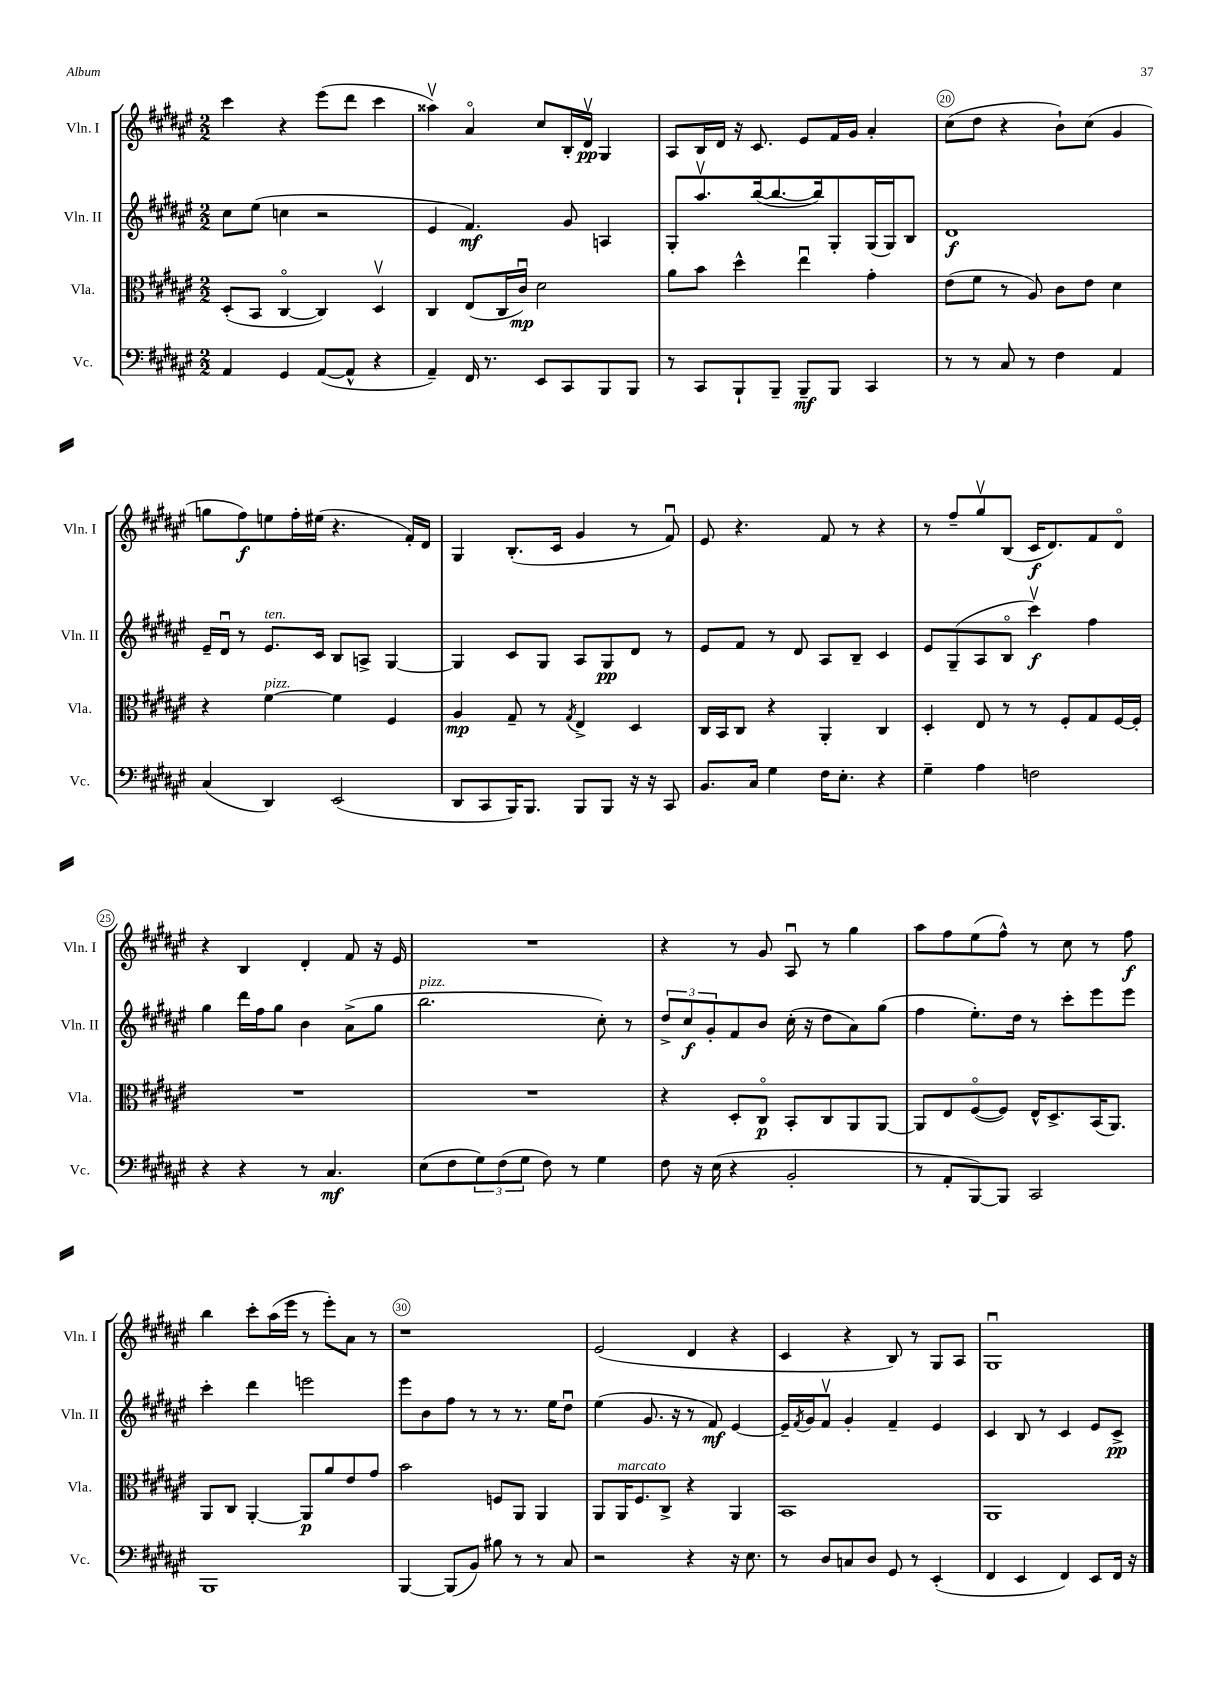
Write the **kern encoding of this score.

**kern	**kern	**kern	**kern
*staff4	*staff3	*staff2	*staff1
*clefF4	*clefC3	*clefG2	*clefG2
*k[f#c#g#d#a#e#]	*k[f#c#g#d#a#e#]	*k[f#c#g#d#a#e#]	*k[f#c#g#d#a#e#]
*M2/2	*M2/2	*M2/2	*M2/2
4AA#	(8D#'	8cc#	4ccc#
.	8BB	(8ee#	.
4GG#	[4C#o	4cc	4r
([8AA#	4C#])	2r	(8eee#
8AA#^^]	.	.	8ddd#
4r	4D#v	.	4ccc#
=	=	=	=
4AA#~)	4C#	4e#	4aa##v)
16FF#	(8E#	4.f#)	4a#o
8.r	.	.	.
.	16C#	.	.
.	16c#u)	.	.
8EE#	2d#	.	8cc#
8CC#	.	8g#	16B'
.	.	.	16d#v
8BBB	.	4A	4G#
8BBB	.	.	.
=	=	=	=
8r	8a#	8G#'	8A#
8CC#	8b	8.aa#v	16B
.	.	.	16d#
8BBB`	4dd#^^	.	16r
.	.	([16bb	8.c#
8BBB~	.	8.bb_	.
8BBB~	4ee#u	.	8e#
.	.	16bb])	.
8BBB	.	8G#'	16f#
.	.	.	16g#
4CC#	4g#'	(16G#	4a#'
.	.	16G#)	.
.	.	8B	.
=	=	=	=
8r	(8e#	1d#	(8cc#
8r	8f#	.	8dd#
8C#	8r	.	4r
8r	8A#)	.	.
4F#	8c#	.	8b`)
.	8e#	.	(8cc#
4AA#	4d#	.	4g#
=	=	=	=
(4C#	4r	16e#~	8gg
.	.	16d#u	.
.	.	8r	8ff#)
4DD#)	[4f#	8.e#	8ee
.	.	.	16ff#'
.	.	16c#	(16ee#
(2EE#	4f#]	8B	4.r
.	.	8A^	.
.	4F#	[4G#	.
.	.	.	16f#')
.	.	.	16d#
=	=	=	=
8DD#	4A#	4G#]	4G#
8CC#	.	.	.
16BBB)	8G#~	8c#	(8.B'
8.BBB	.	.	.
.	8r	8G#	.
.	.	.	16c#
.	8qG#	.	.
8BBB	4E#^	8A#	4g#
8BBB	.	8G#	.
16r	4D#	8d#	8r
16r	.	.	.
8CC#	.	8r	8f#u)
=	=	=	=
8.BB	16C#	8e#	8e#
.	16BB	.	.
.	8C#	8f#	4.r
16C#	.	.	.
4G#	4r	8r	.
.	.	8d#	.
16F#	4AA#'	8A#	8f#
8.E#'	.	.	.
.	.	8B~	8r
4r	4C#	4c#	4r
=	=	=	=
4G#~	4D#'	8e#	8r
.	.	(8G#~	8ff#~
4A#	8E#	8A#	8gg#v
.	8r	8Bo	(8B
2F	8r	4ccc#v)	16c#
.	.	.	8.d#)
.	8F#'	.	.
.	8G#	4ff#	8f#
.	[16F#	.	8d#o
.	16F#']	.	.
=	=	=	=
4r	1r	4gg#	4r
4r	.	16ddd#	4B
.	.	16ff#	.
.	.	8gg#	.
8r	.	4b	4d#'
4.C#	.	.	.
.	.	(8a#^	8f#
.	.	8gg#	16r
.	.	.	16e#
=	=	=	=
(8E#	1r	2.bb	1r
8F#	.	.	.
12G#)	.	.	.
(12F#	.	.	.
12G#	.	.	.
8F#)	.	.	.
8r	.	.	.
4G#	.	8cc#')	.
.	.	8r	.
=	=	=	=
8F#	4r	12dd#^	4r
.	.	12cc#	.
16r	.	.	.
.	.	12g#'	.
(16E#	.	.	.
4r	8D#'	8f#	8r
.	8C#o	8b	8g#
2BB'	8BB'	(16cc#'	8A#u
.	.	16r	.
.	8C#	8dd#	8r
.	8AA#	8a#)	4gg#
.	[8AA#	(8gg#	.
=	=	=	=
8r	8AA#]	4ff#	8aa#
8AA#'	8E#	.	8ff#
[8BBB)	([8F#o	8.ee#')	(8ee#
8BBB]	8F#])	.	8ff#^^)
.	.	16dd#	.
2CC#	16E#^^	8r	8r
.	8.D#^	.	.
.	.	8ccc#'	8cc#
.	(16BB	8eee#	8r
.	8.AA#)	.	.
.	.	8eee#	8ff#
=	=	=	=
1BBB	8AA#	4ccc#'	4bb
.	8C#	.	.
.	[4AA#'	4ddd#	8ccc#'
.	.	.	(16aa#
.	.	.	16eee#
.	8AA#]	2eee	8r
.	8a#	.	8eee#')
.	8e#	.	8a#
.	8g#	.	8r
=	=	=	=
[4BBB	2b	8eee#	1r
.	.	8b	.
(8BBB]	.	8ff#	.
8BB)	.	8r	.
8B#	8F	8r	.
8r	8AA#	8.r	.
8r	4AA#	.	.
.	.	16ee#	.
8C#	.	8dd#u	.
=	=	=	=
2r	8AA#	(4ee#	(2e#
.	16AA#	.	.
.	8.F#	.	.
.	.	8.g#	.
.	8C#^	.	.
.	.	16r	.
4r	4r	8r	4d#
.	.	8f#)	.
16r	4AA#	[4e#	4r
8.E#	.	.	.
=	=	=	=
8r	1BB	16e#~]	4c#
.	.	8qf#	.
.	.	16g#	.
8D#	.	8f#v	.
8C	.	4g#'	4r
8D#	.	.	.
8GG#	.	4f#~	8B)
8r	.	.	8r
(4EE#'	.	4e#	8G#
.	.	.	8A#
=	=	=	=
4FF#	1AA#	4c#	1G#u
4EE#	.	8B	.
.	.	8r	.
4FF#)	.	4c#	.
8EE#	.	8e#	.
16FF#	.	8c#^	.
16r	.	.	.
==	==	==	==
*-	*-	*-	*-
